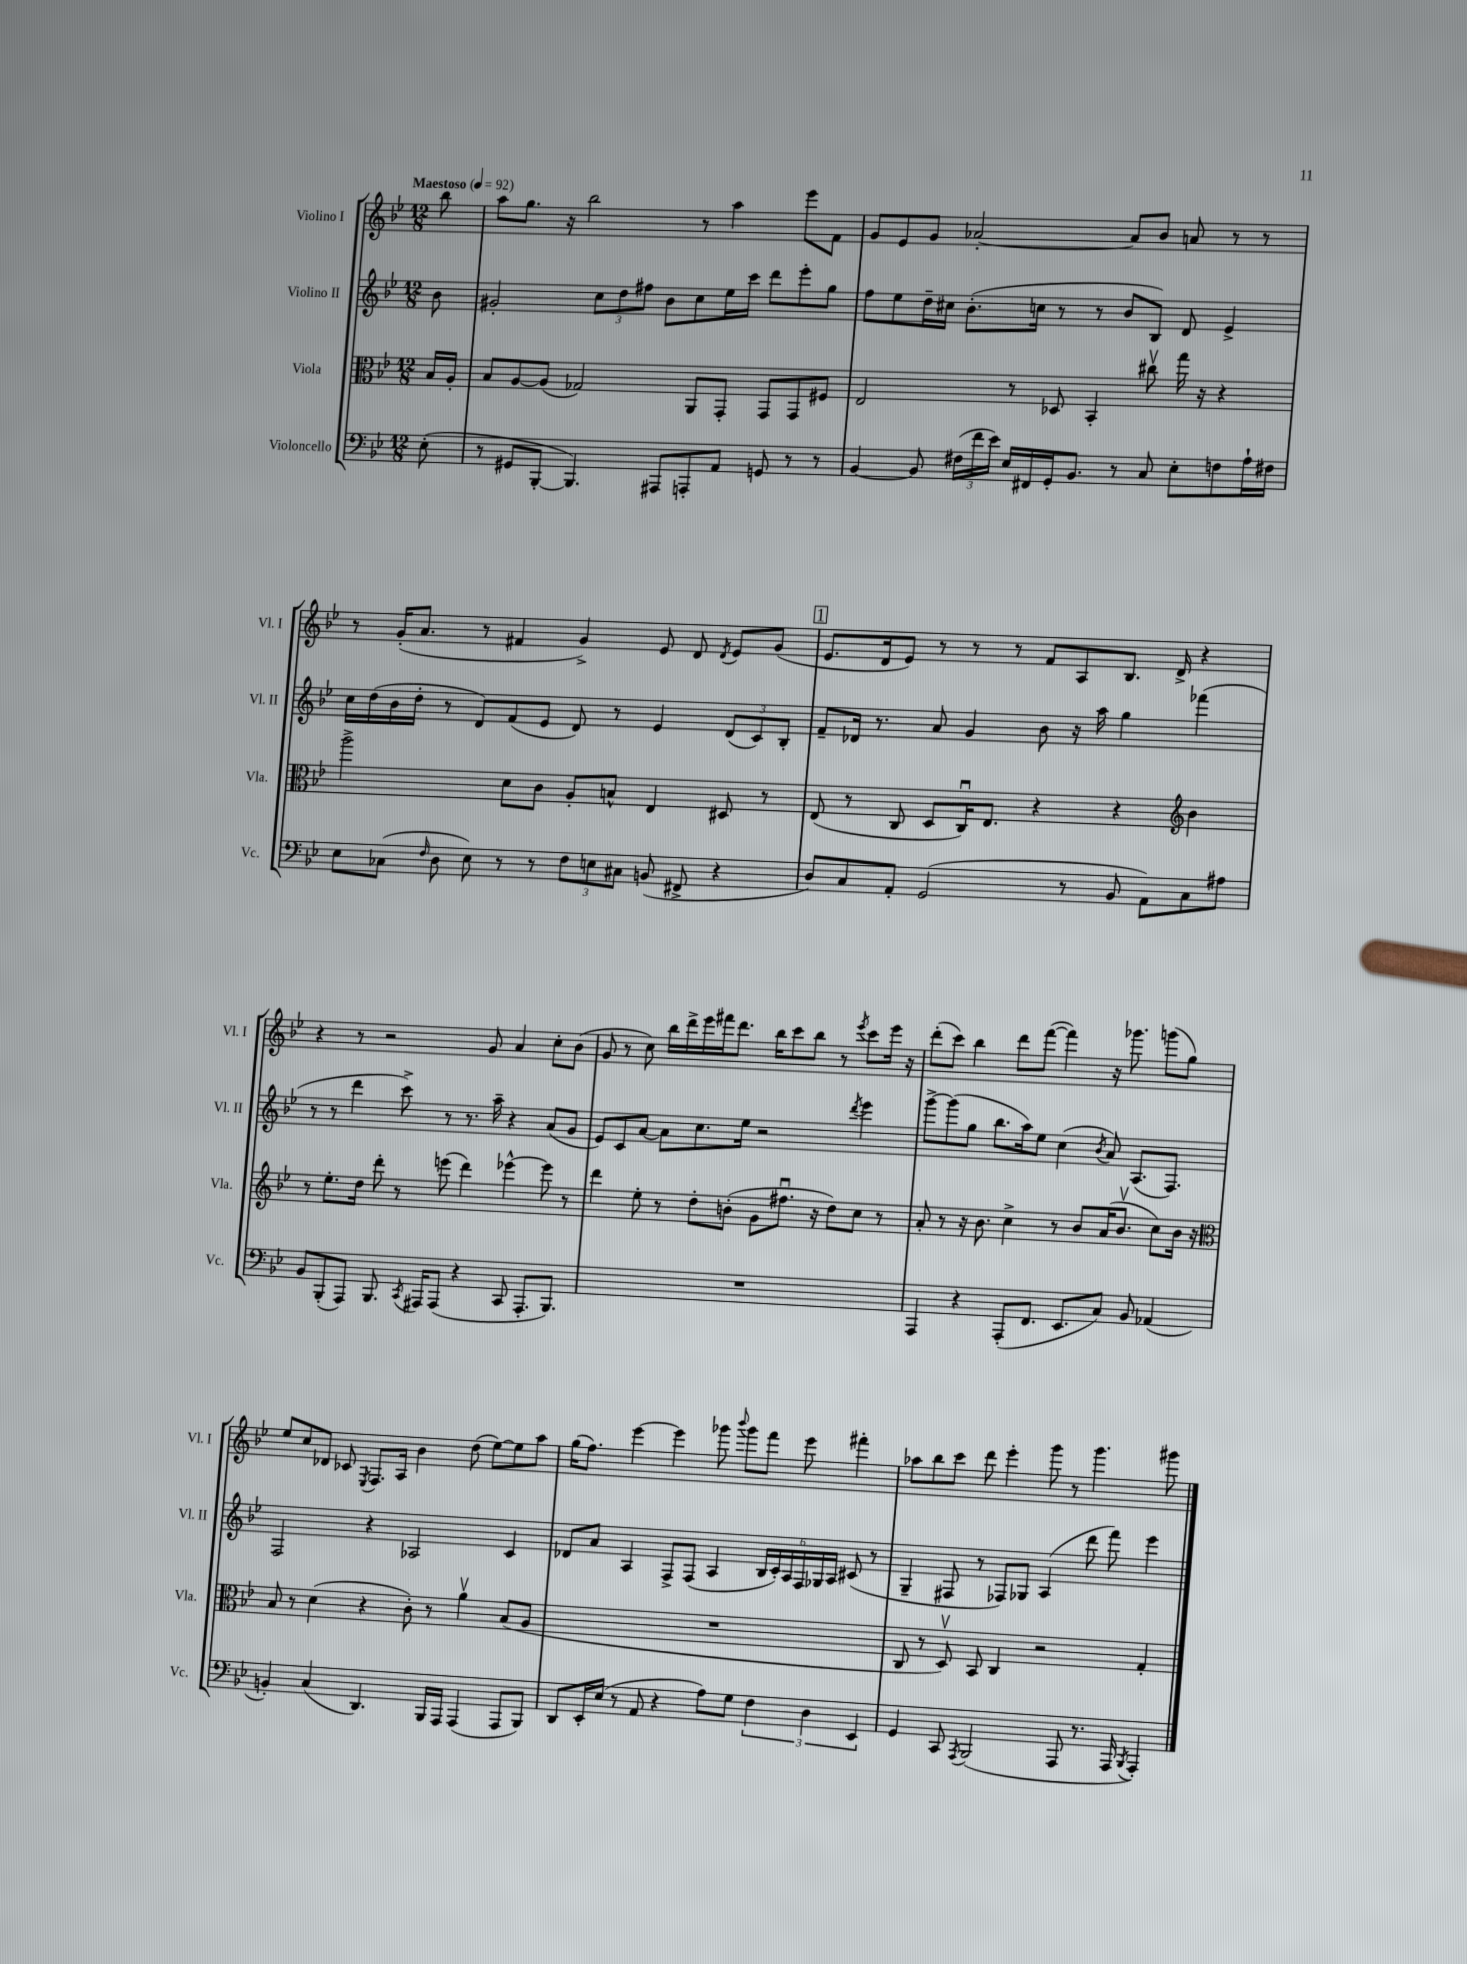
<<
\new StaffGroup <<
\new Staff = "s0" \with { instrumentName = "Violino I" shortInstrumentName = "Vl. I" } {
    \clef treble \key bes \major \numericTimeSignature \time 12/8 \partial 8 \tempo "Maestoso" 4 = 92
    \autoBeamOff bes''8 |
    a''8[ g''8.] r16 bes''2 r8 a''4 ees'''8[ f'8] |
    g'8[ ees'8 g'8] aes'2~-. aes'8[ bes'8] a'8 r8 r8 |
    r8 g'16[-.( a'8.] r8 fis'4 g'4->) ees'8 d'8 \acciaccatura { d'8 } ees'8[ g'8]( |
    \mark \markup { \box "1" } ees'8.[ d'16 ees'8]) r8 r8 r8 f'8[ a8 bes8.] d'16-> r4 |
    r4 r8 r2 g'8 a'4 c''8[-. bes'8]( |
    g'8 r8 c''8) bes''16[ d'''16-> ees'''16 fis'''16 d'''8.] bes''16[ c'''8 bes''8] r8 \acciaccatura { ees'''8 } c'''8[ ees'''16] r16 |
    d'''8[-.( c'''8]) bes''4 d'''8[ f'''8]~( f'''4) r16 ges'''8. g'''8[( g''8]) |
    ees''8[ c''8 des'8] ces'8 \acciaccatura { ees8 } f8.[ a16] bes'4 d''8( ees''8[~) ees''8 a''8] |
    g''16[( f''8.]) ees'''4~ ees'''4 ges'''8 \appoggiatura { bes'''8 } ges'''8[ f'''8] ees'''8 fis'''4-. |
    aes''8[ bes''8 c'''8] d'''8 ees'''4-. g'''8 r8 g'''4. gis'''8 \bar "|." |
}
\new Staff = "s1" \with { instrumentName = "Violino II" shortInstrumentName = "Vl. II" } {
    \clef treble \key bes \major \numericTimeSignature \time 12/8 \partial 8
    \autoBeamOff bes'8 |
    gis'2-. \tuplet 3/2 { c''8[ d''8 fis''8] } bes'8[ c''8 ees''16 c'''16] d'''8[ ees'''8-. g''8] |
    f''8[ ees''8 d''16-- cis''16] bes'8.[-.( c''16] r8 r8 bes'8[ bes8]) d'8 ees'4-> |
    c''16[ d''16( bes'16 d''16]-. r8 d'8[) f'8( ees'8] d'8) r8 ees'4 \tuplet 3/2 { d'8[( c'8) bes8]-. } |
    \mark \markup { \box "1" } f'8[-- des'16] r8. a'8 g'4 bes'8 r16 a''16 g''4 fes'''4( |
    r8 r8 d'''4 c'''8->) r8 r8. a''16-- r4 a'8[( g'8] |
    ees'8[) c'8 a'8]~ a'8[ c''8. ees''16] r2 \acciaccatura { d'''8 } ees'''4 |
    g'''8[~-> g'''8( g''8] bes''8.[ a''16) ees''8] c''4( \acciaccatura { bes'8 } a'8) a8.[( f8.]) |
    f2 r4 aes2 c'4 |
    des'8[ a'8] a4 f8[-> f8]( a4 \tuplet 6/4 { bes16[ c'16-.) a16 f16 ges16 a16] } cis'8( r8 |
    g4-- fis8 r8 fes8[) ges8] a4( d'''8 f'''8) ees'''4 \bar "|." |
}
\new Staff = "s2" \with { instrumentName = "Viola" shortInstrumentName = "Vla." } {
    \clef alto \key bes \major \numericTimeSignature \time 12/8 \partial 8
    \autoBeamOff bes16[ a16]-. |
    bes8[ a8~ a8]( ges2) a,8[ g,8]-. g,8[ g,8 fis8] |
    ees2 r8 des8 bes,4-. cis''8\upbow g''16 r16 r4 |
    a''2-> d'8[ c'8] a8[-. b8]-^ ees4 dis8 r8 |
    \mark \markup { \box "1" } ees8( r8 c8 d8[ c16\downbow) ees8.] r4 r4 \clef treble bes'4 |
    r8 ees''8.[-. d''16] d'''8-. r8 e'''8( d'''4) ees'''4~-^ ees'''8 r8 |
    d'''4 ees''8-. r8 d''8[-. b'8]-.( g'8[ fis''8.]\downbow r16 d''8[) c''8] r8 |
    a'8-. r8 r16 bes'8. c''4-> r8 bes'8[ a'16( bes'8.]\upbow c''8[) bes'16] r16 |
    \clef alto bes8 r8 d'4( r4 c'8-.) r8 a'4\upbow bes8[( a8] |
    R1. |
    c8 r8 d8\upbow) bes,8 c4 r2 g4-. \bar "|." |
}
\new Staff = "s3" \with { instrumentName = "Violoncello" shortInstrumentName = "Vc." } {
    \clef bass \key bes \major \numericTimeSignature \time 12/8 \partial 8
    \autoBeamOff ees8-.( |
    r8 gis,8[ bes,,8]~-. bes,,4.) ais,,8[ a,,8-. a,8] g,8 r8 r8 |
    bes,4~ bes,8 \tuplet 3/2 { fis16[( f'16 ees'16]) } ees16[ fis,16 g,16-. bes,8.] r8 c8 ees8[-. f8 a16-! fis16] |
    ees8[ ces8]( \grace { f16 } d8 ees8) r8 r8 \tuplet 3/2 { f8[ e8 cis8] } b,8( fis,8-> r4 |
    \mark \markup { \box "1" } d8[) c8 a,8]-. g,2( r8 bes,8 a,8[) c8 ais8] |
    bes,8[ bes,,8-.( a,,8]) bes,,8. \acciaccatura { c,8 } ais,,16[ ais,,8]( r4 c,8 ais,,8.[-. bes,,8.]) |
    R1. |
    a,,4 r4 a,,8[-.( f,8.] ees,8.[ c8]) bes,8 aes,4( |
    b,4-.) c4( d,4.) bes,,16[ a,,16] a,,4( a,,8[ bes,,8]) |
    d,8[ ees,16-. ees16]( r8 a,8 r4 a8[) g8] \tuplet 3/2 { f4 d4 ees,4 } |
    g,4 c,8 \acciaccatura { a,,8 } bes,,2( a,,8 r8. a,,16 \acciaccatura { bes,,8 } a,,4-.) \bar "|." |
}
>>
>>
\layout { \context { \Score \remove "Bar_number_engraver" } }
